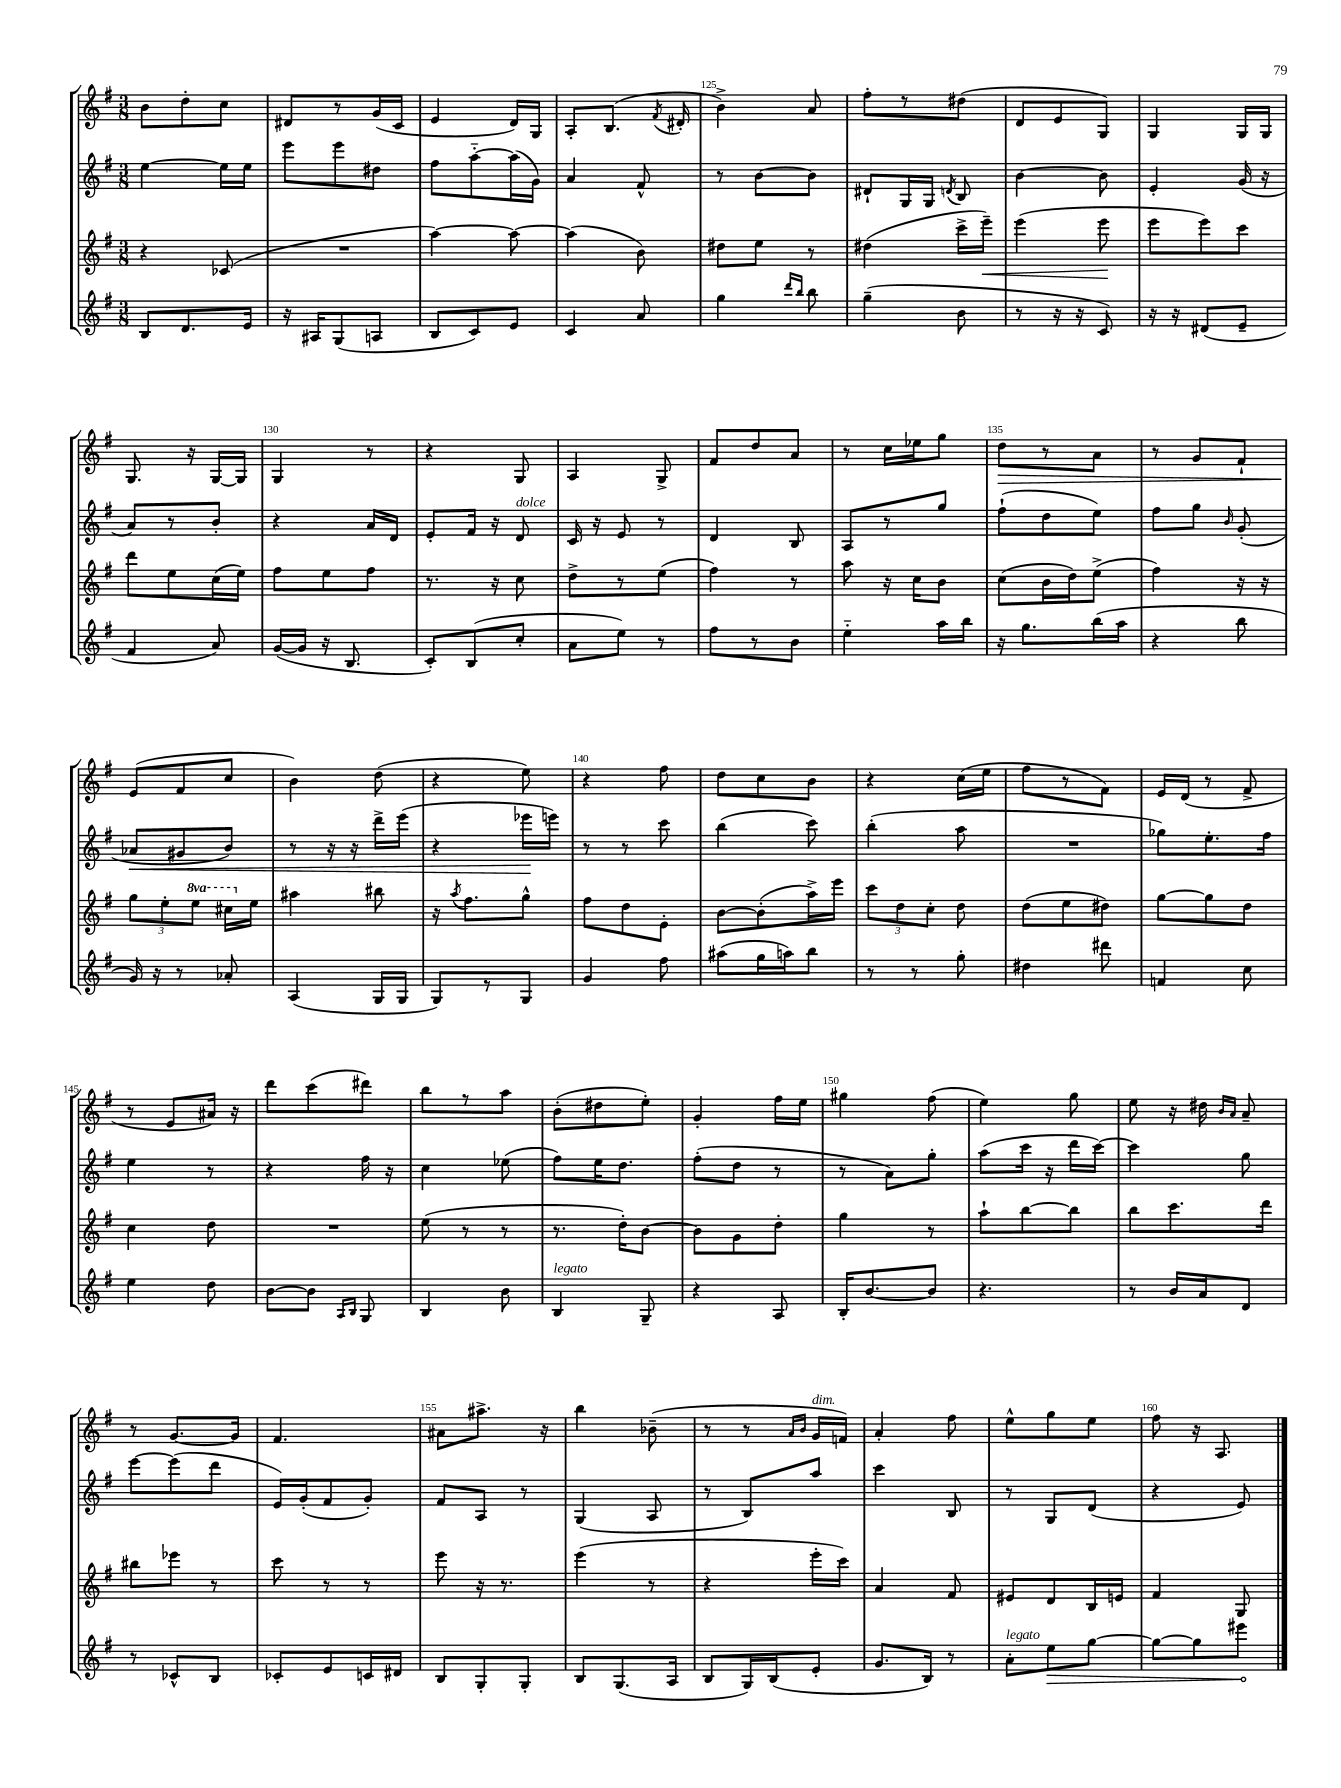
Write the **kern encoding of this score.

**kern	**kern	**kern	**kern
*staff4	*staff3	*staff2	*staff1
*clefG2	*clefG2	*clefG2	*clefG2
*k[f#]	*k[f#]	*k[f#]	*k[f#]
*M3/8	*M3/8	*M3/8	*M3/8
8B	4r	[4ee	8b
8.d	.	.	8dd'
.	(8c-	16ee]	8cc
16e	.	16ee	.
=	=	=	=
16r	4.r	8eee	8d#
16A#	.	.	.
(8G	.	8eee	8r
8A	.	8dd#	(16g
.	.	.	16c
=	=	=	=
8B	[4aa)	8ff#	4e
8c)	.	[8aa'~	.
8e	8aa_	(16aa]	16d)
.	.	16g)	16G
=	=	=	=
4c	(4aa]	4a	8A'
.	.	.	(8.B
8a	8b)	8f#^^	.
.	.	.	8qf#
.	.	.	16d#'
=	=	=	=
4gg	8dd#	8r	4b^)
.	8ee	[8b	.
16qqddd	.	.	.
16qqbb	.	.	.
8bb	8r	8b]	8a
=	=	=	=
(4gg~	(4dd#	8d#`	8ff#'
.	.	16G	8r
.	.	16G	.
.	.	8qd	.
8b	16ccc^	8B	(8dd#
.	16eee~)	.	.
=	=	=	=
8r	(4eee	[4b	8d
16r	.	.	8e
16r	.	.	.
8c)	8eee	8b]	8G)
=	=	=	=
16r	8eee	4e'	4G
16r	.	.	.
(8d#	8eee)	.	.
8e~	8ccc	(16g	16G
.	.	16r	16G
=	=	=	=
4f#	8ddd	8a)	8.G
.	8ee	8r	.
.	.	.	16r
8a)	(16cc	8b'	[16G
.	16ee)	.	16G]
=	=	=	=
([16g	8ff#	4r	4G
16g]	.	.	.
16r	8ee	.	.
8.B	.	.	.
.	8ff#	16a	8r
.	.	16d	.
=	=	=	=
8c')	8.r	8e'	4r
(8B	.	16f#	.
.	16r	16r	.
8cc'	8cc	8d	8G
=	=	=	=
8a	8dd^	16c	4A
.	.	16r	.
8ee)	8r	8e	.
8r	(8ee	8r	8G^
=	=	=	=
8ff#	4ff#)	4d	8f#
8r	.	.	8dd
8b	8r	8B	8a
=	=	=	=
4ee'~	8aa	8A	8r
.	16r	8r	16cc
.	16cc	.	16ee-
16aa	8b	8gg	8gg
16bb	.	.	.
=	=	=	=
16r	(8cc	(8ff#`	8dd
8.gg	.	.	.
.	16b	8dd	8r
.	16dd)	.	.
(16bb	(8ee^	8ee)	8a
16aa	.	.	.
=	=	=	=
4r	4ff#)	8ff#	8r
.	.	8gg	8g
.	.	16qqb	.
8bb	16r	(8g'	8f#`
.	16r	.	.
=	=	=	=
16g)	12gg	8a-	(8e
16r	.	.	.
.	12ee'	.	.
8r	.	8g#	8f#
.	12eee	.	.
8a-'	16ccc#	8b)	8cc
.	16ee	.	.
=	=	=	=
(4A	4aa#	8r	4b)
.	.	16r	.
.	.	16r	.
16G	8bb#	16ddd^	(8dd
16G	.	(16eee	.
=	=	=	=
8G)	16r	4r	4r
.	8qaa	.	.
.	8.ff#	.	.
8r	.	.	.
8G	8gg^^	16eee-	8ee)
.	.	16eee)	.
=	=	=	=
4g	8ff#	8r	4r
.	8dd	8r	.
8ff#	8e'	8ccc	8ff#
=	=	=	=
(8aa#	[8b	(4bb	8dd
16gg	(8b']	.	8cc
16aa)	.	.	.
8bb	16aa^)	8ccc)	8b
.	16eee	.	.
=	=	=	=
8r	12ccc	(4bb'	4r
.	12dd	.	.
8r	.	.	.
.	12cc'	.	.
8gg'	8dd	8aa	(16cc
.	.	.	16ee
=	=	=	=
4dd#	(8dd	4.r	8ff#
.	8ee	.	8r
8ddd#	8dd#)	.	8f#)
=	=	=	=
4f	[8gg	8gg-)	16e
.	.	.	(16d
.	8gg]	8.ee'	8r
8cc	8dd	.	8f#^
.	.	16ff#	.
=	=	=	=
4ee	4cc	4ee	8r
.	.	.	8e
8dd	8dd	8r	16a#)
.	.	.	16r
=	=	=	=
[8b	4.r	4r	8ddd
8b]	.	.	(8ccc
16qqA	.	.	.
16qqB	.	.	.
8G	.	16ff#	8ddd#)
.	.	16r	.
=	=	=	=
4B	(8ee	4cc	8bb
.	8r	.	8r
8b	8r	(8ee-	8aa
=	=	=	=
4B	8.r	8ff#)	(8b'
.	.	16ee	8dd#
.	16dd')	8.dd	.
8G~	[8b	.	8ee')
=	=	=	=
4r	8b]	(8ff#'	4g'
.	8g	8dd	.
8A	8dd'	8r	16ff#
.	.	.	16ee
=	=	=	=
16B'	4gg	8r	4gg#
[8.b	.	.	.
.	.	8a)	.
8b]	8r	8gg'	(8ff#
=	=	=	=
4.r	8aa`	(8aa	4ee)
.	[8bb	16ccc	.
.	.	16r	.
.	8bb]	16ddd	8gg
.	.	[16ccc)	.
=	=	=	=
8r	8bb	4ccc]	8ee
16b	8.ccc	.	16r
16a	.	.	16dd#
.	.	.	16qqb
.	.	.	16qqa
8d	.	8gg	8a~
.	16ddd	.	.
=	=	=	=
8r	8bb#	[8eee	8r
8c-^^	8eee-	(8eee]	[8.g
8B	8r	8ddd	.
.	.	.	16g]
=	=	=	=
8c-'	8ccc	16e)	4.f#
.	.	(16g'	.
8e	8r	8f#	.
16c	8r	8g')	.
16d#	.	.	.
=	=	=	=
8B	8eee	8f#	8a#
8G'	16r	8A	8.aa#^
.	8.r	.	.
8G'	.	8r	.
.	.	.	16r
=	=	=	=
8B	(4eee	(4G	4bb
(8.G	.	.	.
.	8r	8A	(8b-~
16A	.	.	.
=	=	=	=
8B	4r	8r	8r
16G)	.	8B)	8r
(16B	.	.	.
.	.	.	16qqa
.	.	.	16qqb
8e'	16eee'	8aa	16g
.	16ccc)	.	16f)
=	=	=	=
8.g	4a	4ccc	4a'
16B)	.	.	.
8r	8f#	8B	8ff#
=	=	=	=
8a'	8e#	8r	8ee^^
8ee	8d	8G	8gg
[8gg	16B	(8d	8ee
.	16e	.	.
=	=	=	=
8gg_	4f#	4r	8ff#
8gg]	.	.	16r
.	.	.	8.A
8eee#	8G	8e)	.
==	==	==	==
*-	*-	*-	*-
